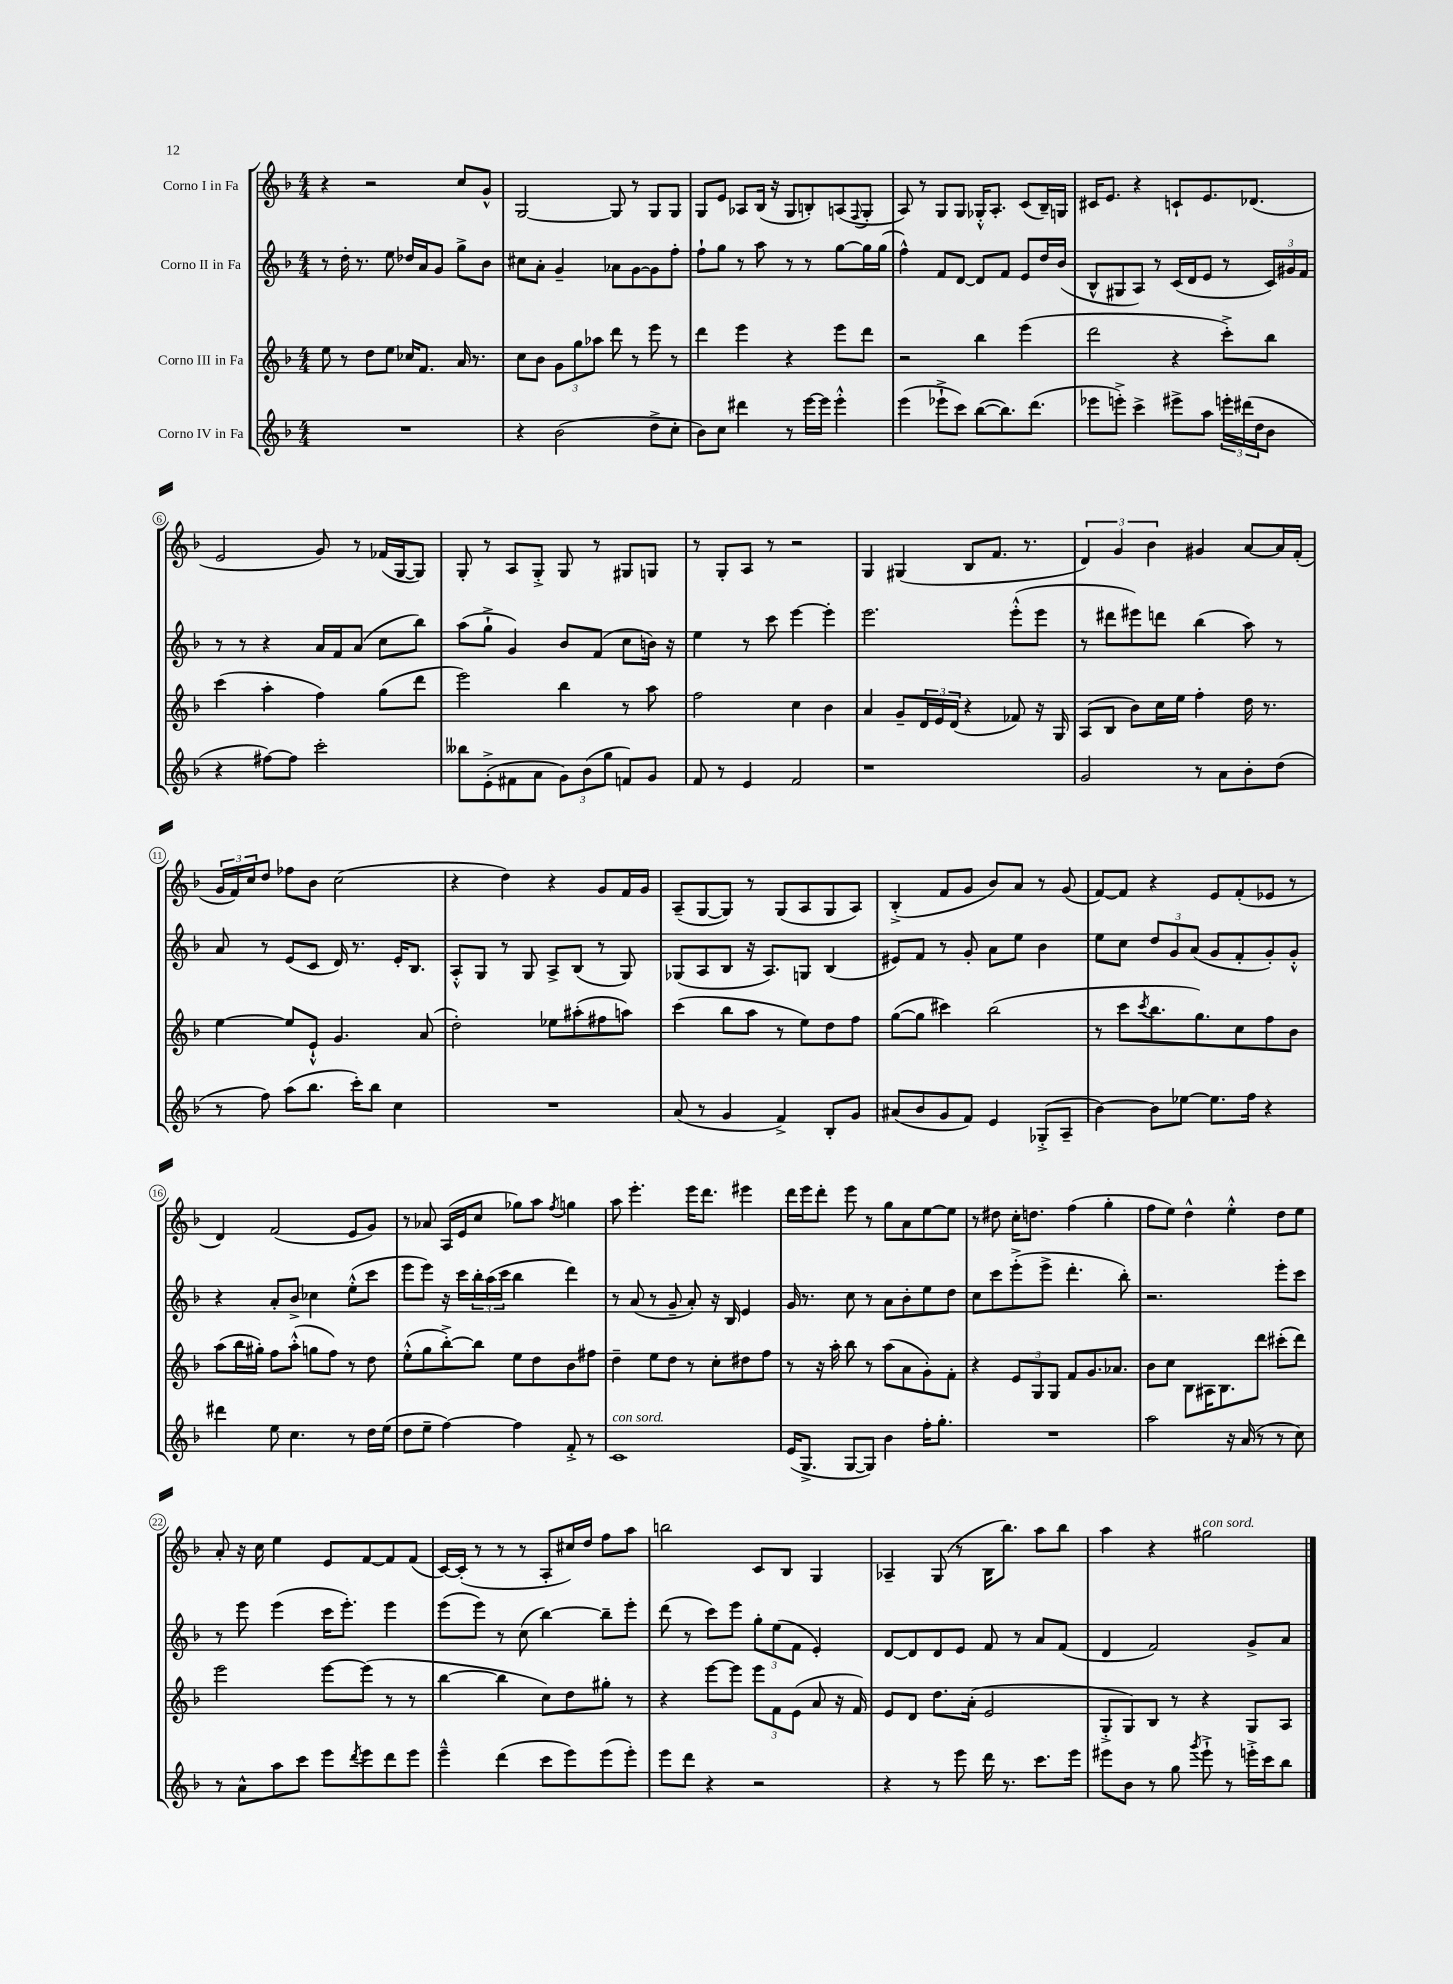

**kern	**kern	**kern	**kern
*staff4	*staff3	*staff2	*staff1
*clefG2	*clefG2	*clefG2	*clefG2
*k[b-]	*k[b-]	*k[b-]	*k[b-]
*M4/4	*M4/4	*M4/4	*M4/4
1r	8ee	8r	4r
.	8r	16dd'	.
.	.	8.r	.
.	8dd	.	2r
.	8ee	8ee	.
.	16cc-	16dd-	.
.	8.f	16a	.
.	.	8g	.
.	16a	8gg^	8cc
.	8.r	.	.
.	.	8b-	8g^^
=	=	=	=
4r	8cc	8cc#	[2G
.	8b-	8a'	.
(2b-	12g	4g~	.
.	12gg	.	.
.	12aa-	.	.
.	8ddd	8a-	8G]
.	8r	[8g	8r
8dd^	8eee	8g]	8G
8cc'	8r	8ff'	8G
=	=	=	=
8b-)	4ddd	8ff`	8G
8cc	.	8gg	8e
4ddd#	4eee	8r	8A-
.	.	8aa	(16B-
.	.	.	16r
8r	4r	8r	8G
[16eee	.	8r	8B')
16eee]	.	.	.
4eee'^^	8eee	[8gg	(8A
.	.	.	8qqF
.	8ddd	16gg]	8G'
.	.	(16gg	.
=	=	=	=
(4eee	2r	4ff^^)	8A)
.	.	.	8r
8eee-`^	.	8f	8G
8ccc)	.	[8d	8G
([8bb-	4bb-	8d]	16G-'^^
.	.	.	8.A'
8.bb-])	.	8f	.
.	(4eee	8e	(8c
(8.ddd	.	.	.
.	.	16dd	16B-~)
.	.	(16b-	16G
=	=	=	=
8eee-	2ddd	8B-^^	16c#
.	.	.	8.e
8eee'^)	.	8G#	.
4ccc^	.	8A)	4r
.	.	8r	.
8eee#^	4r	(16c	8c`
.	.	16d	.
8aa	.	8e	8.e
24eee'	8ccc'^)	8r	.
(24ddd#	.	.	.
.	.	.	(8.d-
24dd	.	.	.
8b-	8bb-	24c)	.
.	.	24g#	.
.	.	24f	.
=	=	=	=
4r	(4ccc	8r	2e
.	.	8r	.
[8ff#)	4aa'	4r	.
8ff#]	.	.	.
2ccc'	4ff)	16a	8g)
.	.	16f	.
.	.	(8a	8r
.	(8gg	8cc	(16f-
.	.	.	[16G
.	8ddd	8bb-)	8G])
=	=	=	=
8bb--	2eee)	(8aa	8G'
(8e'^	.	8gg`^	8r
8f#	.	4g)	8A
8a	.	.	8G'^
12g)	4bb-	8b-	8G
(12b-	.	.	.
.	.	(8f	8r
12gg	.	.	.
8f)	8r	8cc	8G#
8g	8aa	16b)	8G
.	.	16r	.
=	=	=	=
8f	2ff	4ee	8r
8r	.	.	8G'
4e	.	8r	8A
.	.	8ccc	8r
2f	4cc	[4eee	2r
.	4b-	4eee']	.
=	=	=	=
1r	4a	2.eee	4G
.	8g~	.	(4G#
.	24d	.	.
.	24e	.	.
.	(24d	.	.
.	4r	.	8B-
.	.	.	8.f
.	8f-)	(8eee'^^	.
.	.	.	8.r
.	16r	8eee	.
.	16G	.	.
=	=	=	=
2g	(8A	8r	6d)
.	8B-	8ddd#	.
.	.	.	6g
.	8b-)	8eee#)	.
.	.	.	6b-
.	16cc	8ddd	.
.	16ee	.	.
8r	4ff'	(4bb-	4g#
8a	.	.	.
8b-'	16dd	8aa)	[8a
.	8.r	.	.
(8dd	.	8r	16a]
.	.	.	(16f'
=	=	=	=
8r	[4ee	8a	24g
.	.	.	24f)
.	.	.	24cc
8ff)	.	8r	8dd
(8aa	8ee]	(8e	8ff-
8.bb-	8e`^^	8c	8b-
.	4.g	16d)	(2cc
16ccc')	.	8.r	.
8bb-	.	.	.
4cc	.	16e'	.
.	.	8.B-	.
.	(8a	.	.
=	=	=	=
1r	2dd')	8A'^^	4r
.	.	8G	.
.	.	8r	4dd)
.	.	8G	.
.	8ee-	8A^	4r
.	(8aa#'	(8B-	.
.	8ff#	8r	8g
.	8aa)	8G)	16f
.	.	.	16g
=	=	=	=
(8a	(4ccc	(8G-	(8A~
8r	.	8A	[8G
4g	8bb-	8B-	8G])
.	8aa	16r	8r
.	.	8.A)	.
4f^)	8r	.	(8G
.	8ee)	8G	8A
8B-'	8dd	(4B-	8G
8g	8ff	.	8A)
=	=	=	=
(8a#	([8gg	8e#)	(4B-'^
8b-	8gg]	8f	.
8g	4ccc#)	8r	8f
8f)	.	8g'	8g
4e	(2bb-	8a	8b-)
.	.	8ee	8a
(8G-'^	.	4b-	8r
8A~	.	.	(8g
=	=	=	=
[4b-)	8r	8ee	[8f)
.	8ccc	8cc	8f]
.	8qccc	.	.
8b-]	8.bb-	12dd	4r
.	.	12g	.
[8ee-	.	.	.
.	.	(12a	.
.	8.gg)	.	.
8.ee-]	.	8g	8e
.	8cc	8f'	(8f'
16ff	.	.	.
4r	8ff	8g')	8e-
.	8b-	8g'^^	8r
=	=	=	=
4ddd#	(8aa	4r	4d)
.	16bb-	.	.
.	16gg#')	.	.
8ee	8ff	8a'	(2f
4.cc	(8aa'^^	8b-^	.
.	8gg	4cc-	.
.	8ff)	.	.
8r	8r	(8ee'^^	8e
16dd	8dd	8ccc	8g)
(16ee	.	.	.
=	=	=	=
8dd	(8ee'^^	8eee	8r
8ee~	8gg	8eee)	8a-
[4ff)	[8bb-'^)	16r	(16A
.	.	16ccc	16e
.	8bb-]	24bb-'	8cc
.	.	(24aa	.
.	.	24ccc	.
4ff]	8ee	4bb-	8gg-)
.	8dd	.	8aa
.	.	.	8qff
8f'^	8b-	4ddd)	4gg
8r	8ff#	.	.
=	=	=	=
1c	4dd~	8r	8aa
.	.	(8a	4.eee'
.	8ee	8r	.
.	8dd	8g~	.
.	8r	8a')	16eee
.	.	.	8.ddd
.	8cc'	16r	.
.	.	16B-	.
.	8dd#	4e	4eee#
.	8ff	.	.
=	=	=	=
(16e	8r	16g	16ddd
8.G^	.	8.r	16eee
.	16r	.	8ddd'
.	16aa'	.	.
[8G	8bb-	8cc	8eee
8G])	8r	8r	8r
4b-	(8aa	8a	8gg
.	8a	8b-'	8a
16ff'	8g')	8ee	[8ee
8.gg'	.	.	.
.	8f'	8dd	8ee]
=	=	=	=
1r	4r	8cc	8r
.	.	8ccc	8dd#
.	12e	(8eee'^	16cc'
.	.	.	8.dd
.	12G	.	.
.	.	8eee^	.
.	12G	.	.
.	8f	4.ddd'	(4ff
.	8.g	.	.
.	.	.	4gg'
.	8.a-	.	.
.	.	8bb-')	.
=	=	=	=
2aa	8b-	2.r	8ff
.	8cc	.	8ee)
.	8B-	.	4dd^^
.	16A#	.	.
.	8.B-	.	.
16r	.	.	4ee'^^
(16a	.	.	.
8r	8ddd	.	.
8r	(8ccc#'	8eee'	8dd
8cc)	8ddd)	8ccc	8ee
=	=	=	=
8r	2eee	8r	8a'
8a^^	.	8eee	16r
.	.	.	16cc
8aa	.	(4eee	4ee
8ccc	.	.	.
8eee	[8eee	16ccc	8e
.	.	8.eee')	.
8qddd	.	.	.
8eee	(8eee]	.	[8f
8ddd	8r	4eee	8f]
8eee	8r	.	(8f
=	=	=	=
4eee~^^	[4bb-	(8eee	[16c)
.	.	.	(16c']
.	.	8eee)	8r
(4ddd	4bb-]	8r	8r
.	.	(8cc	8r
8ccc	8cc)	[4bb-)	8A'
8eee)	8dd	.	16cc#)
.	.	.	16dd
(8eee	8gg#'	8bb-~]	8ff
8eee')	8r	8eee'	8aa
=	=	=	=
8eee	4r	(8ddd	2bb
8ddd	.	8r	.
4r	[8eee	8ccc)	.
.	8eee]	8eee	.
2r	12eee	12gg'	8c
.	12f	(12ee	.
.	.	.	8B-
.	(12e	12f	.
.	8a	4e')	4G
.	16r	.	.
.	16f)	.	.
=	=	=	=
4r	8e	[8d	4A-~
.	8d	8d]	.
8r	8.dd	8d	(8G
8eee	.	8e	8r
.	(16a'	.	.
16ddd	2e	8f	16B-
8.r	.	.	8.bb-)
.	.	8r	.
8.ccc	.	8a	8aa
.	.	(8f	8bb-
16eee	.	.	.
=	=	=	=
8eee#	8G'^	4d	4aa
8b-	8G)	.	.
8r	8B-	2f)	4r
8gg	8r	.	.
8qggg	.	.	.
8eee#`^	4r	.	2gg#
8r	.	.	.
16eee'^	8G	8g^	.
16ccc	.	.	.
8bb-	8A	8a	.
==	==	==	==
*-	*-	*-	*-
